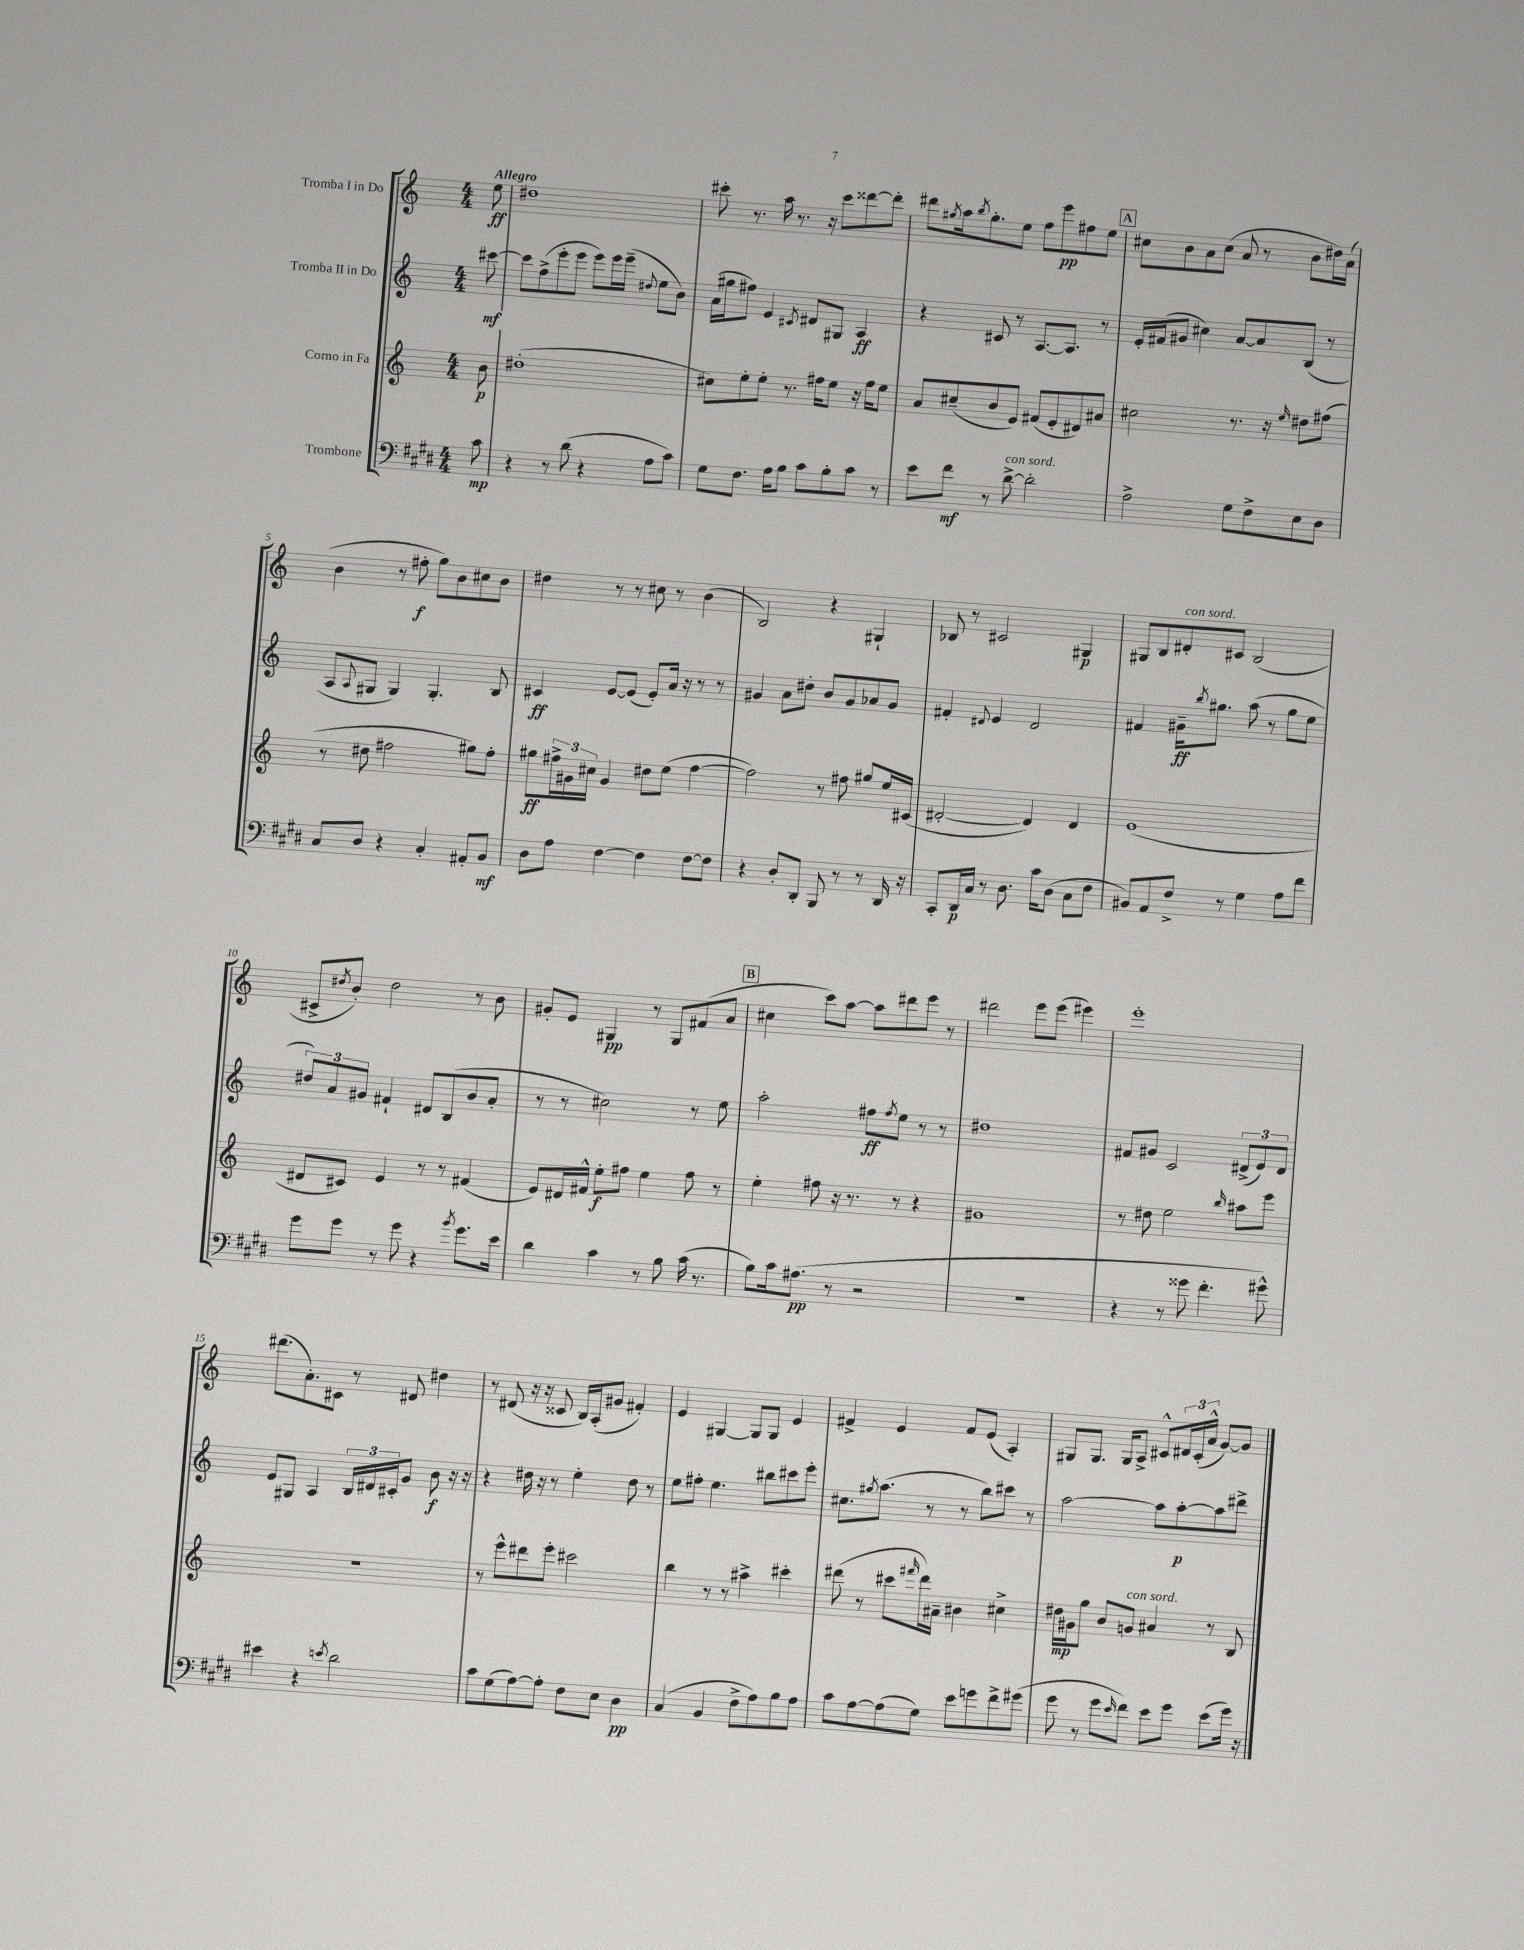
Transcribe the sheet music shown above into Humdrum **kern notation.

**kern	**dynam	**kern	**dynam	**kern	**dynam	**kern	**dynam
*part4	*part4	*part3	*part3	*part2	*part2	*part1	*part1
*staff4	*staff4	*staff3	*staff3	*staff2	*staff2	*staff1	*staff1
*I"Trombone	*	*I"Corno in Fa	*	*I"Tromba II in Do	*	*I"Tromba I in Do	*
*clefF4	*	*clefG2	*	*clefG2	*	*clefG2	*
*k[f#c#g#d#]	*	*k[]	*	*k[]	*	*k[]	*
*M4/4	*	*M4/4	*	*M4/4	*	*M4/4	*
=	=	=	=	=	=	=	=
!	!	!	!	!	!	!LO:TX:a:B:t=Allegro	!
8c#\	mp	8b\	p	[8ccc#X\	mf	8ee\	ff
=1	=1	=1	=1	=1	=1	=1	=1
4r	.	(1dd#X'	.	8ccc#\L]	.	1dd#X	.
.	.	.	.	(8ff^\	.	.	.
8r	.	.	.	8eee'\	.	.	.
(8d#\	.	.	.	8eee\J	.	.	.
4r	.	.	.	8eee\L)	.	.	.
.	.	.	.	16eee\L	.	.	.
.	.	.	.	(16eee~\JJ	.	.	.
.	.	.	.	8qqdd#X/	.	.	.
8A\L	.	.	.	8ee\L	.	.	.
8c#\J)	.	.	.	8b\J)	.	.	.
=2	=2	=2	=2	=2	=2	=2	=2
8G#\L	.	8cc#X\L)	.	(16a\LL	.	8ccc#X'\	.
.	.	.	.	16gg#X\J	.	.	.
8.F#\J	.	8ee'\	.	8ff#X\J)	.	8.r	.
.	.	8ee'\J	.	4e/	.	.	.
16A\KL	.	.	.	.	.	16aa\	.
8B\J	.	8.r	.	.	.	8.r	.
.	.	.	.	8qc#X/	.	.	.
8c#\L	.	.	.	8d#X/L	.	.	.
.	.	16ff#X\KL	.	.	.	16r	.
8B'\	.	8ee\J	.	8G#X/J	.	8ccc#\L	.
8c#\J	.	16r	.	4A/	ff	[8ddd##X\	.
.	.	16ff#\KL	.	.	.	.	.
8r	.	8ee\J	.	.	.	8ddd##'\J]	.
=3	=3	=3	=3	=3	=3	=3	=3
8e\L	.	8a/L	.	4r	.	8ddd#X\L	.
.	.	.	.	.	.	8qgg#X/	.
8f#\J	mf	(8cc#X~/	.	.	.	16aa\k	.
.	.	.	.	.	.	8qbb/	.
.	.	.	.	.	.	8.gg#'\	.
8r	.	8b/	.	8c#X/	.	.	.
!LO:TX:a:i:t=con sord.	!	!	!	!	!	!	!
[8d#^\	.	8e/J)	.	8r	.	8ee\J	.
2d#'\]	.	(8f#X/L	.	[8.A/L	.	8ff\L	.
.	.	8e'/	.	.	.	8eee\	pp
.	.	.	.	8.A/J]	.	.	.
.	.	8d#X/)	.	.	.	8ff#X\	.
.	.	8a#X/J	.	8r	.	8ee\J	.
!!LO:REH:place=s1:t=A
=4	=4	=4	=4	=4	=4	=4	=4
2A^\	.	2cc#X\	.	16e'/LL	.	8cc#X\L	.
.	.	.	.	(16f#X/J	.	.	.
.	.	.	.	8g#X/J	.	8b\	.
.	.	.	.	4cc#X\)	.	8a\	.
.	.	.	.	.	.	(8cc#\J	.
8G#\L	.	8.r	.	[8a/L	.	8a/	.
8F#^\	.	.	.	8a/]	.	8r	.
.	.	16r	.	.	.	.	.
.	.	16qqee/	.	.	.	.	.
8E\	.	8dd#X\L	.	(8B/J	.	8b\L	.
8D#\J	.	(8ff#X\J	.	8r	.	16dd#X\L)	.
.	.	.	.	.	.	(16a\JJ	.
!!LO:LB:g=z
=5	=5	=5	=5	=5	=5	=5	=5
8C#/L	.	8r	.	8A/L	.	4b\	.
.	.	.	.	8qqA/	.	.	.
8D#/J	.	8dd#X\	.	8G#X/J	.	.	.
4r	.	2ff#X\	.	4G#/)	.	8r	.
.	.	.	.	.	.	8ff#X'\	f
4C#'/	.	.	.	4.G#'/	.	8gg\L)	.
.	.	.	.	.	.	8b\	.
8AA#X'/L	.	8gg#X\L)	.	.	.	8cc#X\	.
8BB/J	mf	8ff#'\J	.	8B/	.	8b\J	.
=6	=6	=6	=6	=6	=6	=6	=6
8D#\L	.	8gg#X\L	ff	4c#X/	ff	4dd#X\	.
8A\J	.	24ff#X^\L	.	.	.	.	.
.	.	24g#X\	.	.	.	.	.
.	.	24cc#X\JJ	.	.	.	.	.
[4F#\	.	4g#/	.	[8e/L	.	8r	.
.	.	.	.	(8e/J]	.	8r	.
4F#\]	.	8dd#X\L	.	8e'/L)	.	8cc#X\	.
.	.	(8ee\J	.	16a/Jk	.	8r	.
.	.	.	.	16r	.	.	.
[8F#\L	.	[4ff#\	.	8r	.	(4b\	.
8F#\J]	.	.	.	8r	.	.	.
=7	=7	=7	=7	=7	=7	=7	=7
4r	.	2ff#\])	.	4g#X/	.	2B/)	.
8D#'/L	.	.	.	8a\L	.	.	.
8DD#'/J	.	.	.	8dd#X'\J	.	.	.
8BBB/	.	8r	.	8b/L	.	4r	.
8r	.	8ff#X\	.	8g#/	.	.	.
8r	.	8gg#X/L	.	8a-X/	.	4G#X`/	.
16DD#/	.	16ee/L	.	8g#/J	.	.	.
16r	.	(16c#X/JJ	.	.	.	.	.
=8	=8	=8	=8	=8	=8	=8	=8
8CC#'/L	.	[2d#X'/	.	4f#X'/	.	8B-X/	.
16DD#/L	p	.	.	.	.	8r	.
16C#/JJ	.	.	.	.	.	.	.
.	.	.	.	8qqd#X/	.	.	.
8r	.	.	.	4e/	.	2c#X/	.
8.D#\	.	.	.	.	.	.	.
.	.	4d#/])	.	2d#/	.	.	.
16c#\KL	.	.	.	.	.	.	.
(8D#\J	.	.	.	.	.	.	.
8C#\L	.	4d#/	.	.	.	4G#X/	p
8F#\J	.	.	.	.	.	.	.
=9	=9	=9	=9	=9	=9	=9	=9
8BB#X/L)	.	(1e	.	4f#X/	.	8G#X/L	.
8AA/	.	.	.	.	.	8B/	.
!	!	!	!	!	!	!LO:TX:a:i:t=con sord.	!
8F#^/J	.	.	.	16g#X~\KL	ff	8d#X'/	.
.	.	.	.	8qbb/	.	.	.
.	.	.	.	8.gg#X\J	.	.	.
8r	.	.	.	.	.	8c#X/J	.
4G#\	.	.	.	(8aa\	.	(2B/	.
.	.	.	.	8r	.	.	.
8A\L	.	.	.	8gg#\L	.	.	.
8f#\J	.	.	.	8ee\J	.	.	.
!!LO:LB:g=z
=10	=10	=10	=10	=10	=10	=10	=10
8g#\L	.	8d#X/L	.	12dd#X/L)	.	8c#X^/L	.
.	.	.	.	12a/	.	.	.
.	.	.	.	.	.	8qdd#X/	.
8g#\J	.	8c#X/J)	.	.	.	8b'/J)	.
.	.	.	.	12g#X/J	.	.	.
8r	.	4e/	.	4f#X`/	.	2dd#\	.
8g#\	.	.	.	.	.	.	.
4r	.	8r	.	8d#X/L	.	.	.
.	.	8r	.	(8B/	.	.	.
8qb/	.	.	.	.	.	.	.
8.g#\L	.	(4f#X/	.	8b/	.	8r	.
.	.	.	.	8a'/J	.	8b\	.
16e\Jk	.	.	.	.	.	.	.
=11	=11	=11	=11	=11	=11	=11	=11
4d#\	.	8e/L)	.	8r	.	8g#X'/L	.
.	.	16d#X/L	.	8r	.	8e/J	.
.	.	16f#X^^/JJ	.	.	.	.	.
4c#\	.	8ee'\L	f	2cc#X\)	.	4G#X/	pp
.	.	8ff#X\J	.	.	.	.	.
8r	.	4ee\	.	.	.	8r	.
8B\	.	.	.	.	.	8G#/L	.
(16c#\	.	8ff#\	.	8r	.	(8f#X/	.
8.r	.	.	.	.	.	.	.
.	.	8r	.	8ee\	.	8a/J	.
!!LO:REH:place=s1:t=B
=12	=12	=12	=12	=12	=12	=12	=12
8B\L)	.	4ee'\	.	2aa'\	.	4cc#X\	.
16c#\k	.	.	.	.	.	.	.
(8.A#X\J	pp	.	.	.	.	.	.
.	.	8ff#X\	.	.	.	8ccc\L)	.
8r	.	16r	.	.	.	[8aa\J	.
.	.	8.r	.	.	.	.	.
2r	.	.	.	8ff#X\L	ff	8aa\L]	.
.	.	.	.	8qff#/	.	.	.
.	.	8r	.	8ee\J	.	8ddd#X\	.
.	.	4r	.	8r	.	8eee\J	.
.	.	.	.	8r	.	8r	.
=13	=13	=13	=13	=13	=13	=13	=13
1r	.	1g#X	.	1dd#X	.	2ddd#X\	.
.	.	.	.	.	.	8eee\L	.
.	.	.	.	.	.	(8eee\J	.
.	.	.	.	.	.	4eee#X\)	.
=14	=14	=14	=14	=14	=14	=14	=14
4r	.	8r	.	8f#X/L	.	1eee'	.
.	.	8dd#X\	.	8g#X/J	.	.	.
8r	.	2ee\	.	2c/	.	.	.
8g##X\	.	.	.	.	.	.	.
4.f#'\	.	.	.	.	.	.	.
.	.	16qqbb/	.	.	.	.	.
.	.	8aa#X\L	.	(12d#X^/L	.	.	.
.	.	.	.	12e/)	.	.	.
8g#X^^\)	.	8eee\J	.	.	.	.	.
.	.	.	.	12d#/J	.	.	.
!!LO:LB:g=z
=15	=15	=15	=15	=15	=15	=15	=15
4e#X\	.	1r	.	8e/L	.	(8.ddd#X\L	.
.	.	.	.	8G#X/J	.	.	.
.	.	.	.	.	.	8.a'\)	.
4r	.	.	.	4A/	.	.	.
.	.	.	.	.	.	8c#X\J	.
8qen/	.	.	.	.	.	.	.
2d#\	.	.	.	24B/LL	.	8r	.
.	.	.	.	24d#X/	.	.	.
.	.	.	.	24c#X'/J	.	.	.
.	.	.	.	8g/J	.	8d#X/	.
.	.	.	.	8b\	f	4dd#X\	.
.	.	.	.	16r	.	.	.
.	.	.	.	16r	.	.	.
=16	=16	=16	=16	=16	=16	=16	=16
8c#\L	.	8r	.	4r	.	8r	.
(8G#\	.	8eee^^\L	.	.	.	(8d#X/	.
[8A\)	.	8ddd#X\	.	16dd#X\	.	16r	.
.	.	.	.	16r	.	16r	.
8A'\J]	.	8eee'\J	.	8r	.	8c##X/	.
8F#\L	.	2ccc#X\	.	4ee'\	.	16B/LL)	.
.	.	.	.	.	.	(16A'/J	.
8E\J	.	.	.	.	.	8g#X/J	.
4D#\	pp	.	.	8dd#\	.	4f#X'/)	.
.	.	.	.	8r	.	.	.
=17	=17	=17	=17	=17	=17	=17	=17
(4C#/	.	4bb\	.	8ee\L	.	4e/	.
.	.	.	.	8ff#X'\J	.	.	.
4BB/	.	8r	.	4.ee\	.	[4G#X/	.
.	.	8r	.	.	.	.	.
8F#^\L	.	4aa#X^\	.	.	.	8G#/L]	.
8A\)	.	.	.	8bb#X\L	.	8G#/J	.
8B\	.	4ccc#X'\	.	8ccc#X\	.	4e/	.
8A\J	.	.	.	8eee'\J	.	.	.
=18	=18	=18	=18	=18	=18	=18	=18
8c#\L	.	(8ddd#X\	.	8.cc#X\L	.	4f#X^/	.
[8A\	.	8r	.	.	.	.	.
.	.	.	.	8qgg#X/	.	.	.
.	.	.	.	(8.aa\J	.	.	.
(8A\]	.	8ccc#X\L	.	.	.	4e/	.
.	.	16qqfff#X/	.	.	.	.	.
8G#\J)	.	16ddd#\L)	.	8r	.	.	.
.	.	16a#X~\JJ	.	.	.	.	.
8e\L	.	4b#X\	.	8r	.	8f#/L	.
8gn\	.	.	.	8bb\L)	.	(8e/J	.
8f#^\	.	4cc#X^\	.	8ccc#X\J	.	4A'/)	.
(8g#X\J	.	.	.	8r	.	.	.
=19	=19	=19	=19	=19	=19	=19	=19
8g#\	.	16dd#X\LL	mp	[2aa\	.	8G#X/L	.
.	.	16g#X\J	.	.	.	.	.
8r	.	8gg\J	.	.	.	8.G#/J	.
8g#\L	.	8b/L	.	.	.	.	.
.	.	.	.	.	.	16G#/KL	.
16qqe/	.	.	.	.	.	.	.
!	!	!LO:TX:a:i:t=con sord.	!	!	!	!	!
8f#\J)	.	8gn/J	.	.	.	8A^/J	.
8e\L	.	4a#X/	.	8aa\L]	.	8c#X^^/L	.
8g#\J	.	.	.	[8aa'\	p	24d#X/L	.
.	.	.	.	.	.	(24c#'/	.
.	.	.	.	.	.	24a^^/JJ	.
(8e\L	.	8r	.	8aa\]	.	[8g/L)	.
16g#\Jk)	.	8B/	.	8ddd#X^\J	.	8g/J]	.
16r	.	.	.	.	.	.	.
==	==	==	==	==	==	==	==
*-	*-	*-	*-	*-	*-	*-	*-
